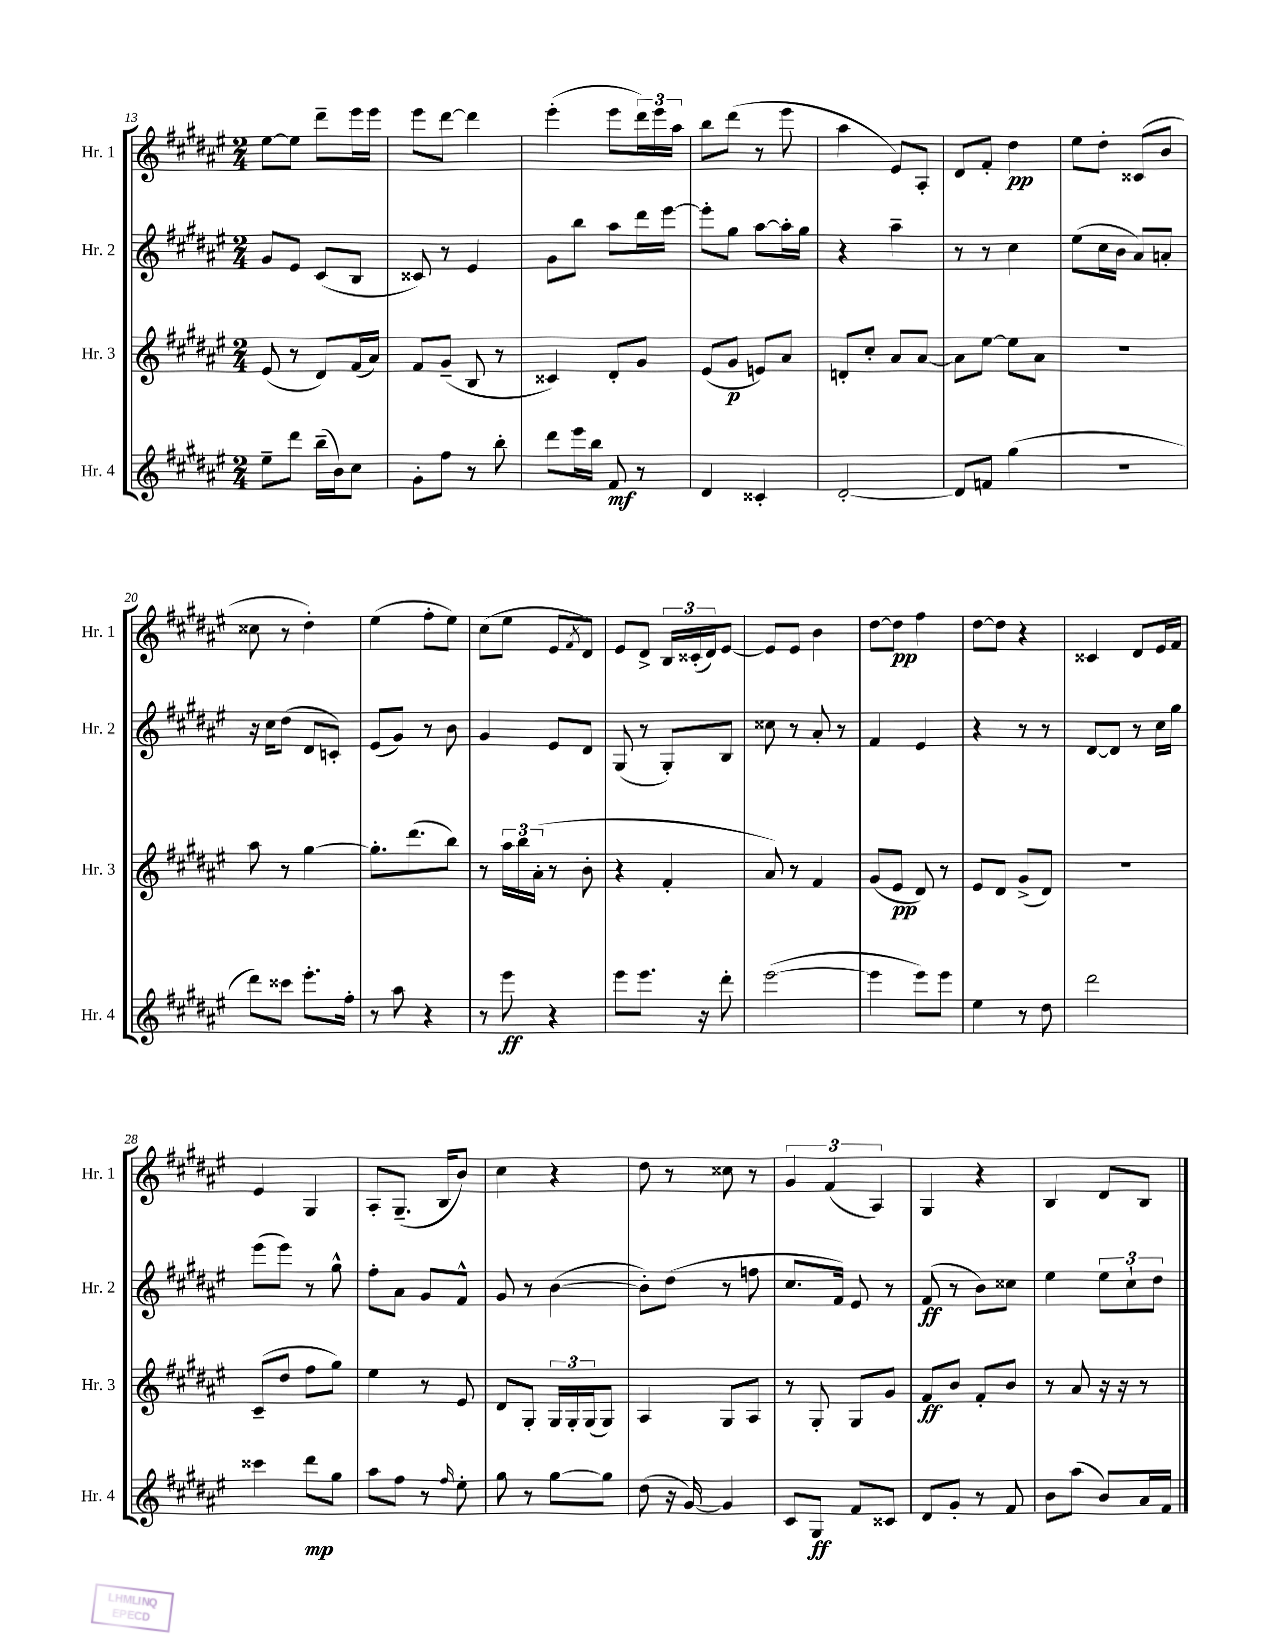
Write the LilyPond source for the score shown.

<<
\new StaffGroup <<
\new Staff = "s0" \with { instrumentName = "Hr. 1" shortInstrumentName = "Hr. 1" } {
    \clef treble \key fis \major \numericTimeSignature \time 2/4
    eis''8~ eis''8 dis'''8-- eis'''16 eis'''16 |
    eis'''8 dis'''8~ dis'''4 |
    eis'''4-.( eis'''8 \tuplet 3/2 { dis'''16) eis'''16 ais''16 } |
    b''8 dis'''8( r8 eis'''8 |
    ais''4 eis'8) ais8-. |
    dis'8 fis'8-. dis''4\pp |
    eis''8 dis''8-. cisis'8( b'8 |
    cisis''8 r8 dis''4-.) |
    eis''4( fis''8-. eis''8) |
    cis''8( eis''8 eis'8 \acciaccatura { fis'8 } dis'8) |
    eis'8 dis'8-> \tuplet 3/2 { b16 cisis'16-.( dis'16) } eis'8~ |
    eis'8 eis'8 b'4 |
    dis''8~ dis''8\pp fis''4 |
    dis''8~ dis''8 r4 |
    cisis'4 dis'8 eis'16 fis'16 |
    eis'4 gis4 |
    ais8-. gis8.--( b16 b'8) |
    cis''4 r4 |
    dis''8 r8 cisis''8 r8 |
    \tuplet 3/2 { gis'4 fis'4( ais4) } |
    gis4 r4 |
    b4 dis'8 b8 \bar "|." |
}
\new Staff = "s1" \with { instrumentName = "Hr. 2" shortInstrumentName = "Hr. 2" } {
    \clef treble \key fis \major \numericTimeSignature \time 2/4
    gis'8 eis'8 cis'8( b8 |
    cisis'8) r8 eis'4 |
    gis'8 b''8 ais''8 dis'''16 eis'''16~ |
    eis'''8-. gis''8 ais''8~ ais''16-. gis''16 |
    r4 ais''4-- |
    r8 r8 cis''4 |
    eis''8( cis''16 b'16 ais'8) a'8-. |
    r16 cis''16 dis''8( dis'8 c'8-.) |
    eis'8( gis'8) r8 b'8 |
    gis'4 eis'8 dis'8 |
    gis8( r8 gis8-.) b8 |
    cisis''8 r8 ais'8-. r8 |
    fis'4 eis'4 |
    r4 r8 r8 |
    dis'8~ dis'8 r8 cis''16 gis''16 |
    eis'''8( eis'''8) r8 gis''8-^ |
    fis''8-. ais'8 gis'8 fis'8-^ |
    gis'8 r8 b'4~( |
    b'8-.) dis''8( r8 f''8 |
    cis''8. fis'16) eis'8 r8 |
    fis'8\ff( r8 b'8) cisis''8 |
    eis''4 \tuplet 3/2 { eis''8 cis''8-! dis''8 } \bar "|." |
}
\new Staff = "s2" \with { instrumentName = "Hr. 3" shortInstrumentName = "Hr. 3" } {
    \clef treble \key fis \major \numericTimeSignature \time 2/4
    eis'8( r8 dis'8) fis'16( ais'16) |
    fis'8 gis'8--( b8 r8 |
    cisis'4) dis'8-. gis'8 |
    eis'8( gis'8\p e'8) ais'8 |
    d'8-. cis''8-. ais'8 ais'8~ |
    ais'8 eis''8~ eis''8 ais'8 |
    R2 |
    ais''8 r8 gis''4~ |
    gis''8.-. dis'''8.( b''8) |
    r8 \tuplet 3/2 { ais''16 b''16 ais'16-.( } r8 b'8-. |
    r4 fis'4-. |
    ais'8) r8 fis'4 |
    gis'8( eis'8\pp dis'8) r8 |
    eis'8 dis'8 gis'8->( dis'8) |
    r2 |
    cis'8--( dis''8 fis''8 gis''8) |
    eis''4 r8 eis'8 |
    dis'8 gis8-. \tuplet 3/2 { gis16 gis16-. gis16( } gis8) |
    ais4 gis8 ais8 |
    r8 gis8-. gis8 gis'8 |
    fis'8\ff b'8 fis'8-. b'8 |
    r8 ais'8 r16 r16 r8 \bar "|." |
}
\new Staff = "s3" \with { instrumentName = "Hr. 4" shortInstrumentName = "Hr. 4" } {
    \clef treble \key fis \major \numericTimeSignature \time 2/4
    eis''8-- dis'''8 b''16--( b'16) cis''8 |
    gis'8-. fis''8 r8 b''8-. |
    dis'''8 eis'''16 b''16 fis'8\mf r8 |
    dis'4 cisis'4-. |
    dis'2~-. |
    dis'8 f'8 gis''4( |
    r2 |
    dis'''8) cisis'''8 eis'''8.-. fis''16-. |
    r8 ais''8 r4 |
    r8 eis'''8\ff r4 |
    eis'''8 eis'''8. r16 dis'''8-. |
    eis'''2~( |
    eis'''4 eis'''8) eis'''8 |
    eis''4 r8 dis''8 |
    dis'''2 |
    cisis'''4 dis'''8\mp gis''8 |
    ais''8 fis''8 r8 \grace { fis''16 } eis''8-. |
    gis''8 r8 gis''8~ gis''8 |
    dis''8( r16 gis'16~) gis'4 |
    cis'8 gis8\ff fis'8 cisis'8 |
    dis'8 gis'8-. r8 fis'8 |
    b'8 ais''8( b'8) ais'16 fis'16 \bar "|." |
}
>>
>>
\layout { \context { \Score currentBarNumber = #13 } }
